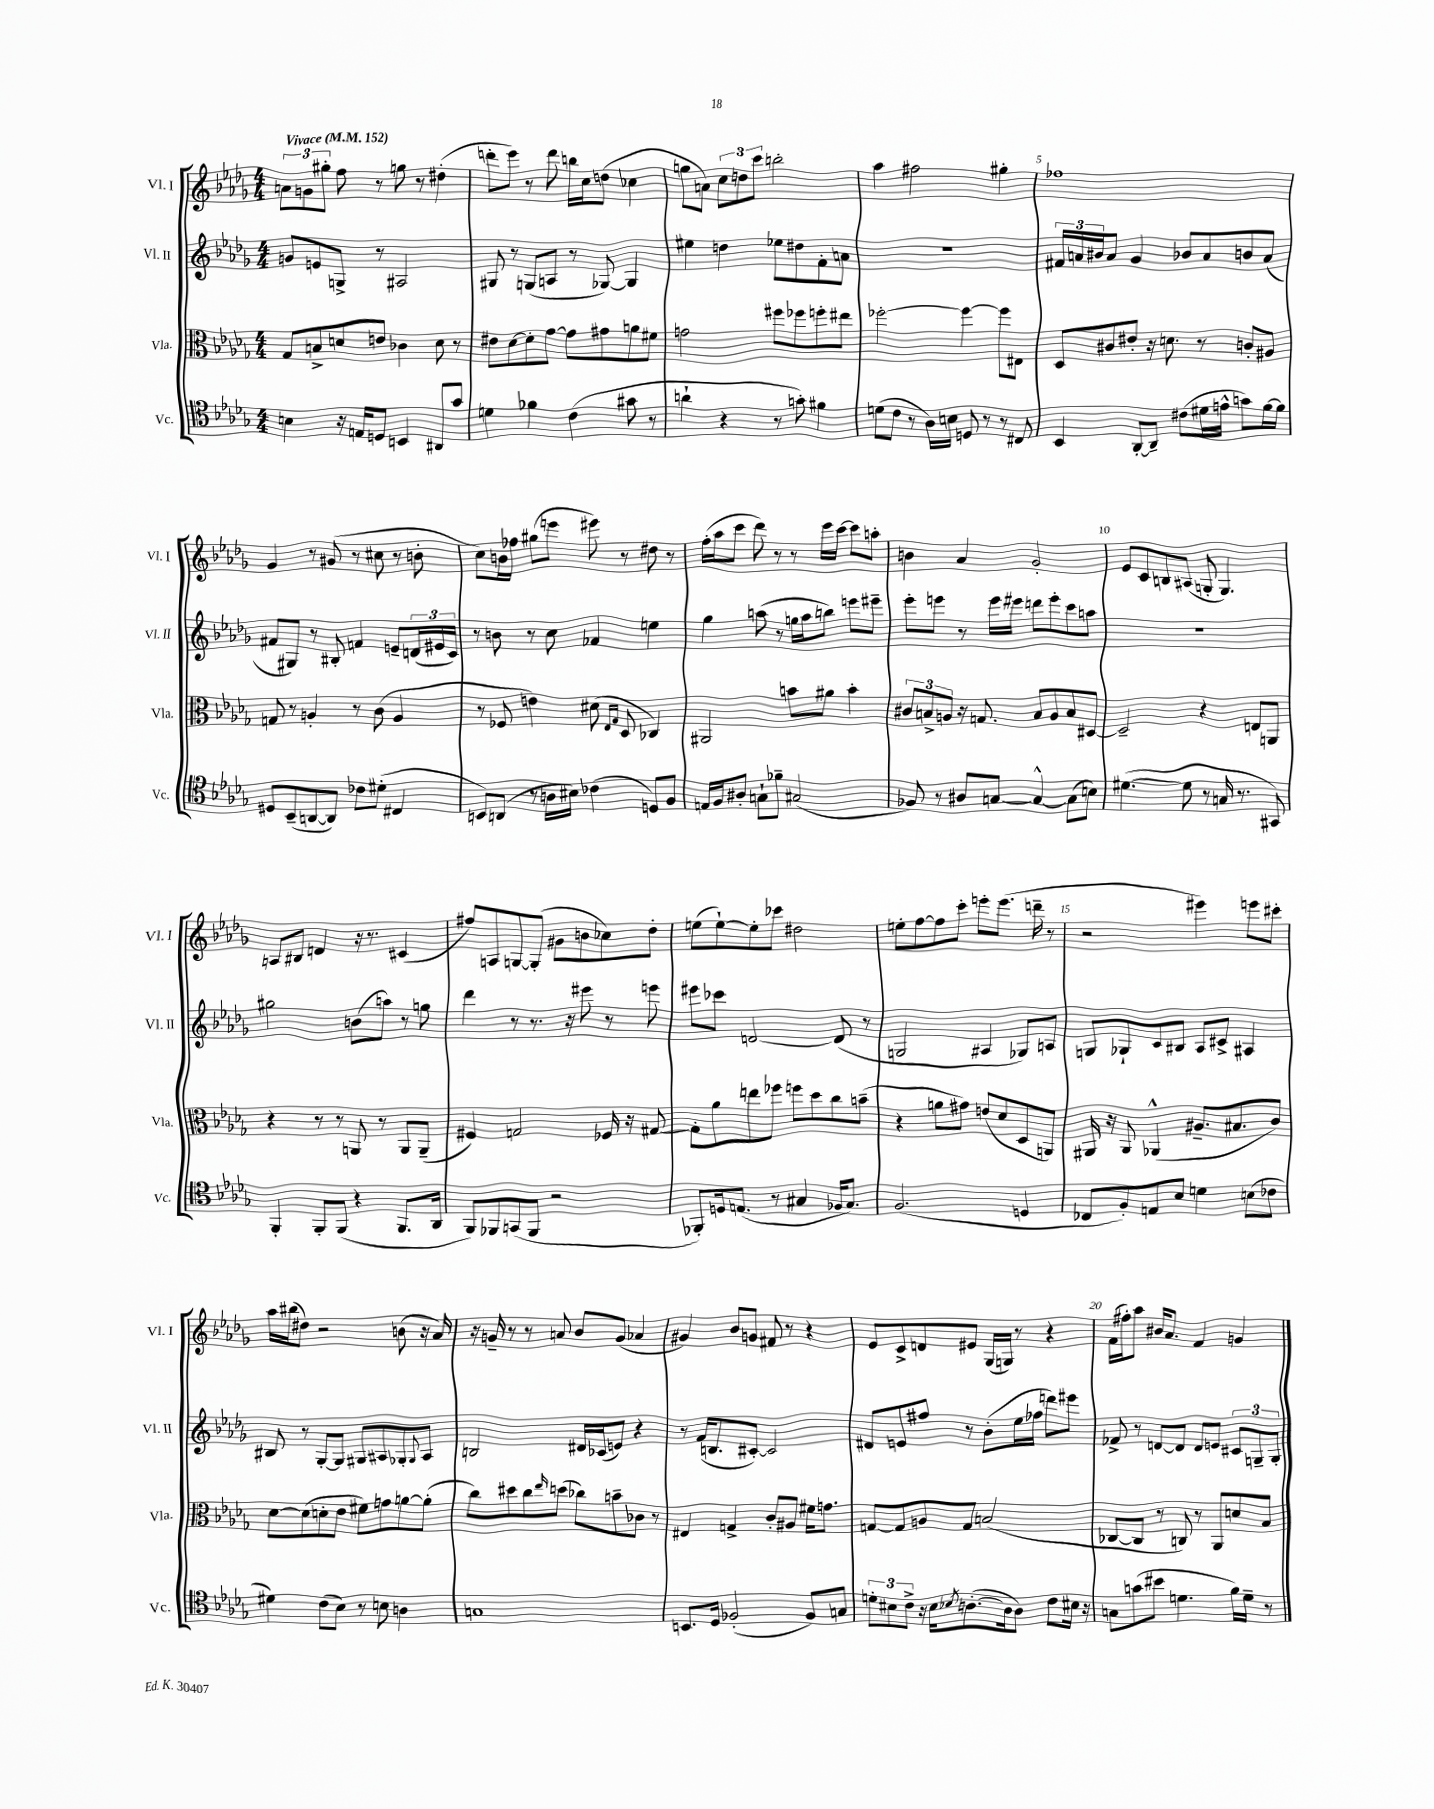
<<
\new StaffGroup <<
\new Staff = "s0" \with { instrumentName = "Vl. I" shortInstrumentName = "Vl. I" } {
    \clef treble \key des \major \numericTimeSignature \time 4/4 \tempo "Vivace" 4 = 152
    \tuplet 3/2 { a'8 g'8 gis''8-. } f''8 r8 g''8 r8 dis''4-.( |
    d'''8-. ees'''8) r8 d'''8 b''16 c''16 d''8( ces''4 |
    g''8 a'8) \tuplet 3/2 { c''8 d''8 c'''8 } b''2-. |
    aes''4 fis''2 gis''4-. |
    fes''1 |
    ges'4 r8 gis'8( r8 cis''8 r8 b'8-. |
    c''8) b'16 fes''16 gis''8( e'''8 eis'''8) r8 dis''8 r8 |
    f''16-.( aes''16 c'''8 des'''8) r8 r8 ees'''16 c'''16~ c'''8 a''8-. |
    b'4 aes'4 ges'2-. |
    ees'8 c'8 b8 ais8( g8-. g4.) |
    a8 bis8 d'4 r16 r8. cis'4( |
    fis''8) a8 g8~ g8-.( gis'8 b'8 ces''8) des''8-. |
    e''8( e''8~-!) e''8-. ces'''8 dis''2 |
    e''8-. f''8~ f''8 c'''8-. e'''8-. e'''8.( d'''16-- r8 |
    r2 eis'''4) e'''8 cis'''8-. |
    aes''16 bis''16( dis''8) r2 b'8( r16 aes'16) |
    r16 g'16-- r8 r8 a'8 bes'8 g'8( aes'4 |
    gis'4) bes'8 g'8 fis'8 r8 r4 |
    ees'8 c'8-> d'8 eis'8 ges16( g16) r8 r4 |
    f'16( fis''16-.) aes''8 bis'16 aes'8. f'4 g'4 \bar "|." |
}
\new Staff = "s1" \with { instrumentName = "Vl. II" shortInstrumentName = "Vl. II" } {
    \clef treble \key des \major \numericTimeSignature \time 4/4
    g'8 e'8 g8-> r8 ais2 |
    gis8 r8 g8( a8 r8 ges8~) ges4 |
    eis''4 d''4 ees''8 dis''8 f'8-. a'8 |
    R1 |
    \tuplet 3/2 { fis'16 a'16 bis'16 } a'8 ges'4 bes'8 a'8 b'8 a'8( |
    fis'8 gis8) r8 bis8-. f'4 e'8-- \tuplet 3/2 { d'16( eis'16 c'16) } |
    r8 b'8 r8 c''8 fes'4 e''4 |
    ges''4 a''8( r8 g''16 a''16 b''8) e'''8 eis'''8-- |
    ees'''8-. e'''8 r8 e'''16 eis'''16 d'''8 eis'''8-. c'''8 a''8 |
    r1 |
    gis''2 b'8( a''8) r8 g''8 |
    des'''4 r8 r8. r16 eis'''8 r8 e'''8 |
    eis'''8 ces'''8 d'2~ d'8( r8 |
    g2 ais4 ges8) a8 |
    g8 ges8-! c'8 bis8 aes8 cis'8-> ais4 |
    bis8 r8 ges8~-. ges8 gis8 ais8 ges8-. \appoggiatura { ges8 } ais8 |
    b2 dis'16 ces'16( e'8) r4 |
    r8 f'16( b8. cis'8~-.) cis'2 |
    dis'8 e'8 fis''8 r8 bes'8-.( ees''16 fes''16 d'''8) eis'''8 |
    fes'8-> r8 d'8~ d'8 d'8 e'8 \tuplet 3/2 { cis'8 g8-- g8-. } \bar "|." |
}
\new Staff = "s2" \with { instrumentName = "Vla." shortInstrumentName = "Vla." } {
    \clef alto \key des \major \numericTimeSignature \time 4/4
    ges8 b8-> d'8 e'8 ces'4 d'8 r8 |
    eis'8 des'8~ des'8-. ges'8~ ges'8 gis'8 a'8 fis'8 |
    g'2 fis''8 fes''8 f''8-. eis''8 |
    fes''2~-. fes''4~ fes''8 eis8 |
    des8 cis'8 eis'8-. r16 d'8. r8 c'8-. ais8 |
    g8 r8 a4-. r8 c'8( a4 |
    r8 fes8 e'4) dis'8( \grace { ees16 ges16 } des8 ces4) |
    ais,2 b'8 ais'8 b'4-. |
    \tuplet 3/2 { cis'8 b8-> a8 } r16 g8. b8 a8 b8 dis8~ |
    dis2-- r4 e8 a,8 |
    r4 r8 r8 a,8 r8 a,8 a,8--( |
    fis4) g2 fes16 r16 gis8~ |
    gis8-. aes'8 e''8 fes''8 f''8 des''8 c''8 b'8--( |
    r4 a'8 gis'8) e'8( des'8 des8 a,8) |
    ais,16 r16 ais,8 aes,4-^( ais8.-- bis8. c'8) |
    des'8~ des'8( d'8-. ees'8 fis'8) g'8 a'8~ a'8-.( |
    c''8) dis''8 c''8 \grace { ees''16 } d''8( ces''8) b'8-- ces'8 r8 |
    eis4 g4-> c'8-. ais8 fis'16 g'8. |
    g8~ g8 a8 g8 b2( |
    ces8~ ces8 r8 c8) r8 aes,8 d'8 bes8 \bar "|." |
}
\new Staff = "s3" \with { instrumentName = "Vc." shortInstrumentName = "Vc." } {
    \clef tenor \key des \major \numericTimeSignature \time 4/4
    b4 r16 e16 d8 b,4 ais,8 ges'8 |
    d'4 fes'4 c'4( gis'8 r8 |
    a'4-! r4 r8 g'8-.) fis'4 |
    d'8( c'8 r8 aes16) b16 d8 r8 r8 cis8 |
    bes,4 aes,8~-. aes,8-- cis'8( dis'16 e'16-^ g'8) f'16~ f'16 |
    dis8 bes,8--( a,8~ a,8) ces'8 dis'8-.( cis4 |
    b,8) a,8( r8 a16 bis16) ces'4( d8) f8 |
    e16 f16 ais8-. g8-! fes'8-- gis2( |
    fes8) r8 ais8 g8~ g4~-^ g8( b8) |
    dis'4.~( dis'8 r8 g16 r8. gis,8) |
    f,4-. f,8-. f,8( r4 f,8. aes,16 |
    f,8) fes,8 g,8( fes,8 r2 |
    fes,8-.) d16 e8.( r8 gis4 fes16 gis8.) |
    f2.( d4 |
    ces8 f8-.) e8 bes8 d'4 b8( ces'8 |
    dis'4) c'8( bes8) r8 b8 a4 |
    g1 |
    b,8. des16 fes2-.( fes8) g8 |
    \tuplet 3/2 { d'8-. bis8 c'8-> } r16 bis16 \acciaccatura { bes8 } a8.~-.( a16 a8) c'8 bis16 r16 |
    g8 g'8( bis'8 d'4. f'16) d'16-- r8 \bar "|." |
}
>>
>>
\layout { \context { \Score \override BarNumber.break-visibility = ##(#f #t #t) barNumberVisibility = #(every-nth-bar-number-visible 5) } }
